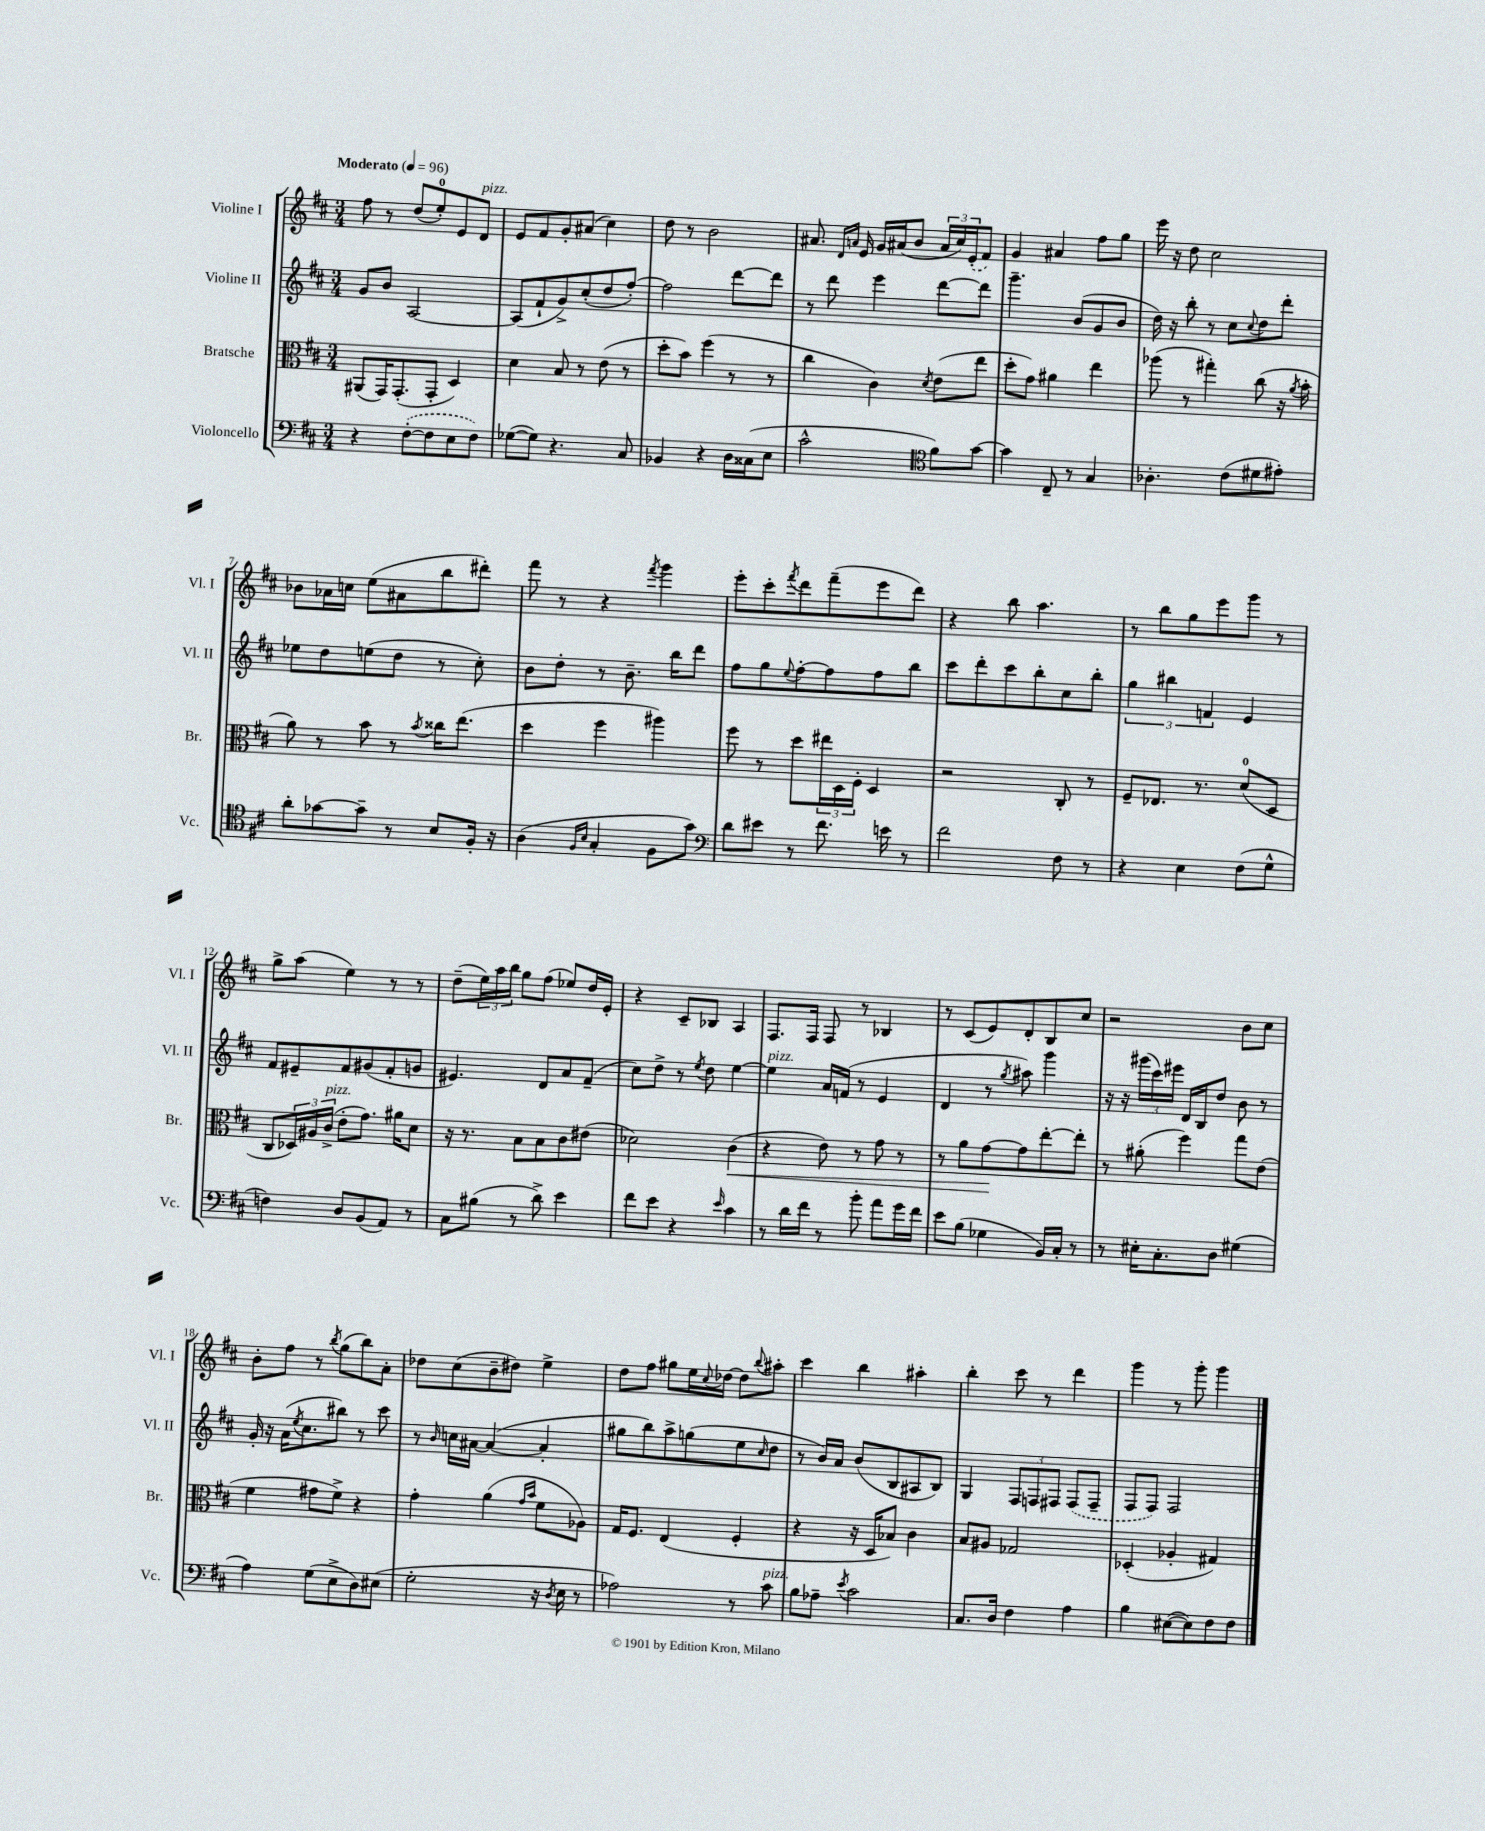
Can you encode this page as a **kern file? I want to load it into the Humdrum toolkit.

**kern	**kern	**dynam	**kern	**kern
*part4	*part3	*part3	*part2	*part1
*staff4	*staff3	*staff3	*staff2	*staff1
*I"Violoncello	*I"Bratsche	*	*I"Violine II	*I"Violine I
*I'Vc.	*I'Br.	*	*I'Vl. II	*I'Vl. I
*clefF4	*clefC3	*	*clefG2	*clefG2
*k[f#c#]	*k[f#c#]	*	*k[f#c#]	*k[f#c#]
*M3/4	*M3/4	*	*M3/4	*M3/4
*MM96	*MM96	*	*MM96	*MM96
=1	=1	=1	=1	=1
!	!	!	!	!LO:TX:a:B:t=Moderato
4r	(8AA#X/L	.	8g/L	8ff#\
.	16GG/K)	.	8b/J	8r
.	(8.GG'/	.	.	.
([8F#'\L	.	.	[2A/	(8dd/L
8F#\]	8GG'/J	.	.	8ee'/)
8E\	4D/)	.	.	8e/
!	!	!	!	!LO:TX:a:i:t=pizz.
8F#\J)	.	.	.	8d/J
=2	=2	=2	=2	=2
([8G-X\L	4d\	.	(8A/L]	8e/L
8G-\J])	.	.	8f#`/	8f#/
4.r	8B/	.	8g^/)	8g'/
.	8r	.	(8cc#'/	(8a#X/J
.	(8e\	.	8dd/	4cc#\)
8C#/	8r	.	[8ff#'/J)	.
=3	=3	=3	=3	=3
4BB-X/	8dd'\L	.	2ff#\]	8dd\
.	8b\J)	.	.	8r
4r	(4ff#\	.	.	2b\
16D\LL	8r	.	[8ddd\L	.
(16C##X\J	.	.	.	.
8E\J	8r	.	8ddd\J]	.
=4	=4	=4	=4	=4
2c#^^\	4cc#\	.	8r	8.a#X/
.	.	.	8ddd\	.
.	.	.	.	16qqd/LL
.	.	.	.	16qqan/JJ
.	.	.	.	16e/
.	4c#\)	.	4eee\	16g/LL
.	.	.	.	(16a#X/J
.	.	.	.	8b/J
*clefC4	*	*	*	*
.	8qd/	.	.	.
8f#\L)	(8e\L	.	[8ddd\L	24a#/LL
.	.	.	.	24cc#/)
.	.	.	.	(24e'/J
[8g\J	8ee\J	.	8ddd\J]	8f#/J)
=5	=5	=5	=5	=5
4g\]	8dd'\L	.	4.ggg~\	4g/
.	8g\J)	.	.	.
8C#~/	4a#X\	.	.	4a#X/
8r	.	.	(8b/L	.
4G/	4ee\	.	8g/	8ff#\L
.	.	.	8b/J	8gg\J
=6	=6	=6	=6	=6
4.A-X'\	(8aa-X\	.	16dd\)	16eee\
.	.	.	16r	16r
.	8r	.	8bb'\	8dd\
.	4gg#X'\)	.	8r	2cc#\
(8c#\L	.	.	8cc#\L	.
.	.	.	8qqcc#/	.
8d#X\	(8cc#\	.	8dd\	.
8e#X'\J)	16r	.	8ddd'\J	.
.	8qa/	.	.	.
.	16b'\	.	.	.
!!LO:LB:g=z
=7	=7	=7	=7	=7
8a'\L	8a\)	.	8ee-X\L	8b-X\L
[8g-X\	8r	.	8dd\	16a-X\L
.	.	.	.	16ccn\JJ
8g-~\J]	8b\	.	(8een\	(8ee\L
8r	8r	.	8dd\J	8a#X\
.	8qb/	.	.	.
8B/L	16cc##X\KL	.	8r	8bb\
.	(8.ee\J	.	.	.
16F#'/Jk	.	.	8cc#'\)	8ddd#X'\J)
16r	.	.	.	.
=8	=8	=8	=8	=8
(4A\	4dd\	.	8b\L	8fff#\
.	.	.	8dd'\J	8r
16qqF#/LL	.	.	.	.
16qqB/JJ	.	.	.	.
4G'/	4ff#\	.	8r	4r
.	.	.	8.b~\	.
.	.	.	.	8qfff#/
8F#\L	4aa#X\)	.	.	4ggg\
.	.	.	16bb\KL	.
8g\J)	.	.	8ddd\J	.
=9	=9	=9	=9	=9
*clefF4	*	*	*	*
8d\L	8ff#\	.	8ff#\L	8eee'\L
8e#X\J	8r	.	8gg\	8ccc#'\
.	.	.	8qqee/	8qfff#/
8r	8dd\L	.	[8ff#'\	8ddd\
8.f#\	24ee#X\L	.	8ff#\]	(8fff#~\
.	24D\	.	.	.
.	24F#'\JJ	.	.	.
.	4D/	.	8ff#\	8eee\
16en\	.	.	.	.
8r	.	.	8bb\J	8ddd\J)
=10	=10	=10	=10	=10
2f#\	2r	.	8ccc#\L	4r
.	.	.	8ddd'\	.
.	.	.	8ccc#\	8bb\
.	.	.	8bb'\	4.aa\
8F#\	8C#'/	.	8cc#\	.
8r	8r	.	8bb'\J	.
=11	=11	=11	=11	=11
4r	8F#~/L	.	6gg\	8r
.	8.E-X/J	.	.	8bb\L
.	.	.	6bb#X\	.
4E\	.	.	.	8gg\
.	8.r	.	.	.
.	.	.	6fn/	.
.	.	.	.	8eee\
(8F#\L	(8d/L	.	4e/	8ggg\J
8G^^\J	8D/J	.	.	8r
!!LO:LB:g=z
=12	=12	=12	=12	=12
4Fn\)	8C#/L	.	8f#/L	8gg^\L
.	24D-X/L)	.	8e#X~/	(8aa\J
.	24A#X/	.	.	.
!	!LO:TX:a:i:t=pizz.	!	!	!
.	(24c#^/JJ	.	.	.
8D/L	8e'\L	.	8f#/	4ee\)
(8BB/	8.g\J)	.	(8g#X/	.
8AA/J)	.	.	8f#'/	8r
.	16a#X\KL	.	.	.
8r	8d\J	.	8gn/J	8r
=13	=13	=13	=13	=13
8C#\L	16r	.	4.e#X/)	(8dd~\L
.	8.r	.	.	.
(8B#X\J	.	.	.	24ee\L)
.	.	.	.	24aa\
.	.	.	.	24bb\JJ
8r	8B\L	.	.	8gg\L
8d^\)	8B\	.	8d/L	(8ff#\J
4e\	8c#\	.	8a/	8ee-X/L)
.	(8e#X\J	.	(8f#~/J	16dd/L
.	.	.	.	16e'/JJ
=14	=14	=14	=14	=14
8f#\L	2d-X\)	.	8cc#\L)	4r
8e\J	.	.	8dd^\J	.
4r	.	.	8r	8c#~/L
.	.	.	8qee/	.
.	.	.	8dd\	8B-X/J
16qqe/	.	.	.	.
!	!	!LO:HP:b	!	!
4c#\	(4c#\	<	[4ee\	4A/
=15	=15	=15	=15	=15
!	!	!	!LO:TX:a:i:t=pizz.	!
8r	4r	.	4ee\]	8.F#/L
16d\LL	.	.	.	.
16f#\JJ	.	.	.	16F#/Jk
8r	8e\)	.	16a/LL	8F#/
.	.	.	(16fn/JJ	.
8b'\	8r	.	8r	8r
8a\L	8g\	.	4e/	4B-X/
16g\L	8r	.	.	.
16f#\JJ	.	.	.	.
=16	=16	=16	=16	=16
8e\L	8r	.	4d/	8r
(8B\J	8a\L	.	.	(8c#/L
4G-X\	[8g\	.	8r	8e/)
.	.	.	8qgg/	.
.	8g\]	[	8aa#X\)	8d'/
16BB/LL)	[8ee'\	.	4ggg\	8B/
16C#'/JJ	.	.	.	.
8r	8ee'\J]	.	.	8cc#/J
=17	=17	=17	=17	=17
8r	8r	.	16r	2r
.	.	.	16r	.
16E#X'\KL	(8a#X'\	.	(24ggg#X\LL	.
.	.	.	24ccc#\)	.
8.C#'\	.	.	.	.
.	.	.	24eee#X\JJ	.
.	4ff#\)	.	16d/LL	.
.	.	.	16B/J	.
8D\J	.	.	8dd/J	.
(4G#X\	8gg\L	.	8b\	8b\L
.	(8e\J	.	8r	8cc#\J
!!LO:LB:g=z
=18	=18	=18	=18	=18
4A\)	4f#\	.	16g'/	8b'\L
.	.	.	16r	.
.	.	.	(16a\KL	8ff#\J
.	.	.	8qee/	.
.	.	.	8.cc#\	.
(8G\L	8g#X\L	.	.	8r
.	.	.	.	8qbb/
8E^\	8f#^\J)	.	8bb#X\J)	(8gg\L
8D\)	4r	.	8r	8bb\)
(8E#X\J	.	.	8ccc#\	8a'\J
=19	=19	=19	=19	=19
2G'\	4g'\	.	8r	8dd-X\L
.	.	.	16qqb/	.
.	.	.	16ccn\LL	(8cc#\
.	.	.	[16a#X\JJ	.
.	(4a\	.	(4a#/_	8b~\
.	.	.	.	8dd#X\J)
.	16qqg/LL	.	.	.
.	16qqb/JJ	.	.	.
16r	8f#\L	.	4a#'/]	4ee^\
8qD/	.	.	.	.
16E\	.	.	.	.
8r	8A-X\J)	.	.	.
=20	=20	=20	=20	=20
2A-X\)	16G/KL	.	8gg#X\L	8dd\L
.	8.F#/J	.	.	.
.	.	.	8bb\)	8ff#\J
.	(4E/	.	8aa^\	8gg#X\L
.	.	.	(8ggn\	16ee\L
.	.	.	.	8qqcc#/
.	.	.	.	[16dd-X\JJ
8r	4F#'/	.	8ee\	8dd-\L]
.	.	.	16qqcc#/	8qqbb/
!LO:TX:a:i:t=pizz.	!	!	!	!
8c#\	.	.	8dd\J	8aa#X'\J
=21	=21	=21	=21	=21
8B\L	4r	.	8r	4ccc#\
8A-X~\J	.	.	16b/LL)	.
.	.	.	16a/JJ	.
8qe/	.	.	.	.
2c#\	16r	.	(8b/L	4bb\
.	16D/KL	.	.	.
.	8B-X/J)	.	8B/	.
.	4c#\	.	8A#X/	4aa#X'\
.	.	.	8B/J)	.
=22	=22	=22	=22	=22
8.C#/L	8B/L	.	4G/	4bb'\
.	8A#X/J	.	.	.
16D/Jk	.	.	.	.
4F#\	2G-X/	.	12F#/L	8ccc#\
.	.	.	12Fn/	.
.	.	.	.	8r
.	.	.	12F#X/J	.
4A\	.	.	(8F#/L	4ddd\
.	.	.	8F#~/J	.
=23	=23	=23	=23	=23
4B\	(4D-X'/	.	8F#/L	4ggg\
.	.	.	8F#/J)	.
([8E#X\L	4A-X'/	.	2F#/	8r
8E#\])	.	.	.	8ggg'\
8F#\	4G#X/)	.	.	4ggg\
8F#\J	.	.	.	.
==	==	==	==	==
*-	*-	*-	*-	*-
